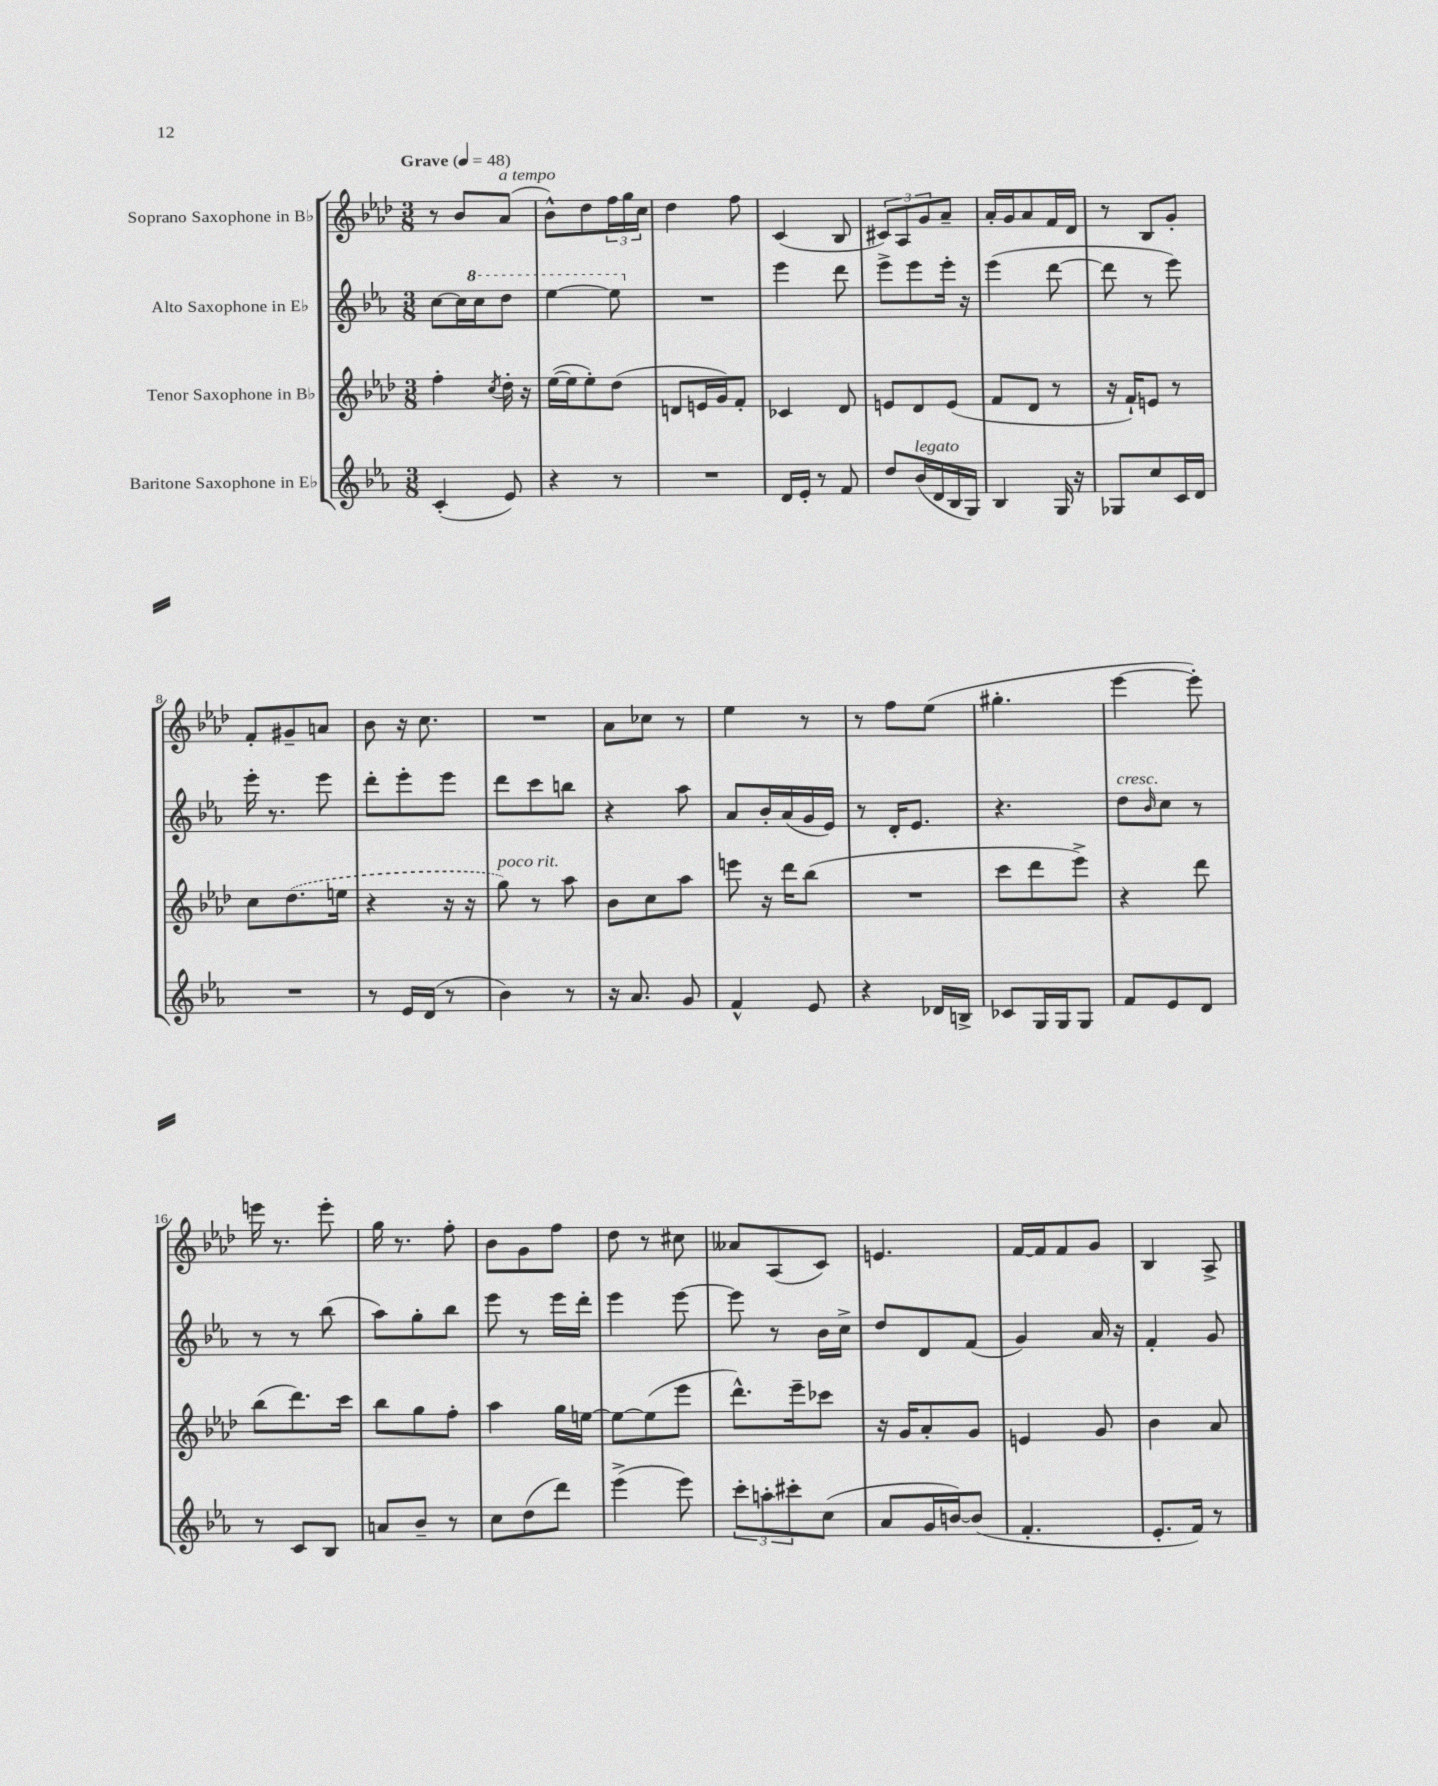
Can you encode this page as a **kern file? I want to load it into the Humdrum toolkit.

**kern	**kern	**kern	**kern
*part4	*part3	*part2	*part1
*staff4	*staff3	*staff2	*staff1
*I"Baritone Saxophone in E♭	*I"Tenor Saxophone in B♭	*I"Alto Saxophone in E♭	*I"Soprano Saxophone in B♭
*clefG2	*clefG2	*clefG2	*clefG2
*k[b-e-a-]	*k[b-e-a-d-]	*k[b-e-a-]	*k[b-e-a-d-]
*M3/8	*M3/8	*M3/8	*M3/8
*MM48	*MM48	*MM48	*MM48
=1	=1	=1	=1
!	!	!	!LO:TX:a:B:t=Grave
(4c'/	4ff'\	[8cc\L	8r
.	.	16cc\L]	8b-/L
*	*	*8va	*
.	.	16ccc\J	.
.	8qcc/	.	.
!	!	!	!LO:TX:a:i:t=a tempo
8e-/)	16dd-'\	8ddd\J	(8a-/J
.	16r	.	.
=2	=2	=2	=2
4r	([16ee-\LL	[4eee-\	8b-^^\L)
.	16ee-\J]	.	.
.	8ee-'\)	.	8dd-\
8r	(8dd-\J	8eee-\]	24ff\L
.	.	.	24gg\
.	.	.	24cc\JJ
=3	=3	=3	=3
*	*	*X8va	*
4.r	8dn/L	4.r	4dd-\
.	16en/L	.	.
.	16g/J)	.	.
.	8f'/J	.	8ff\
=4	=4	=4	=4
16d/LL	4c-X/	4eee-\	(4c/
16e-'/JJ	.	.	.
8r	.	.	.
8f/	8d-/	8ddd\	8B-/
=5	=5	=5	=5
8dd/L	8en/L	8eee-^\L	12c#X/L)
.	.	.	12A-/
!LO:TX:a:i:t=legato	!	!	!
(16b-/L	8d-/	8eee-\	.
.	.	.	12g/
16d/	.	.	.
16B-/	(8e/J	16eee-'\Jk	8a-~/J
16G/JJ)	.	16r	.
=6	=6	=6	=6
4B-/	8f/L	(4eee-\	16a-'/LL
.	.	.	16g/J
.	8d-/J	.	8a-/
16G/	8r	[8ddd\	16f/L
16r	.	.	16d-/JJ
=7	=7	=7	=7
8G-X/L	16r	8ddd\]	8r
.	16f`/KL)	.	.
8cc/	8en/J	8r	8B-/L
16c/L	8r	8eee-\)	8g'/J
16d/JJ	.	.	.
!!LO:LB:g=z
=8	=8	=8	=8
4.r	8cc\L	16eee-'\	8f'/L
.	.	8.r	.
.	(8.dd-\	.	8g#X~/
.	.	8eee-\	8an/J
.	16een\Jk	.	.
=9	=9	=9	=9
8r	4r	8ddd'\L	8b-\
16e-/LL	.	8eee-'\	16r
(16d/JJ	.	.	8.cc\
8r	16r	8eee-\J	.
.	16r	.	.
=10	=10	=10	=10
!	!LO:TX:a:i:t=poco rit.	!	!
4b-\)	8gg\)	8ddd\L	4.r
.	8r	8ccc\	.
8r	8aa-\	8bbn\J	.
=11	=11	=11	=11
16r	8b-\L	4r	8a-\L
8.a-/	.	.	.
.	8cc\	.	8cc-X\J
8g/	8aa-\J	8aa-\	8r
=12	=12	=12	=12
4f^^/	8eeen\	8a-/L	4ee-\
.	16r	16b-'/L	.
.	16ddd-\KL	(16a-/	.
8e-/	(8bb-\J	16g/	8r
.	.	16e-/JJ)	.
=13	=13	=13	=13
4r	4.r	8r	8r
.	.	16d'/KL	8ff\L
.	.	8.e-/J	.
16d-X/LL	.	.	(8ee-\J
16Bn^/JJ	.	.	.
=14	=14	=14	=14
8c-X/L	8ccc\L	4.r	4.gg#X'\
16G/L	8ddd-\	.	.
16G/J	.	.	.
8G/J	8eee-^\J)	.	.
=15	=15	=15	=15
!	!	!LO:TX:a:i:t=cresc.	!
8f/L	4r	8dd\L	[4eee-\
.	.	16qqb-/	.
8e-/	.	8cc\J	.
8d/J	8ddd-\	8r	8eee-'\])
!!LO:LB:g=z
=16	=16	=16	=16
8r	(8bb-\L	8r	16eeen\
.	.	.	8.r
8c/L	8.ddd-\)	8r	.
8B-/J	.	(8bb-\	8eee'\
.	16ccc\Jk	.	.
=17	=17	=17	=17
8an/L	8bb-\L	8aa-\L)	16gg\
.	.	.	8.r
8b-~/J	8gg\	8gg'\	.
8r	8ff'\J	8bb-\J	8ff'\
=18	=18	=18	=18
8cc\L	4aa-\	8eee-\	8b-\L
(8dd\	.	8r	8g\
8ddd\J)	16gg\LL	16eee-\LL	8ff\J
.	[16een\JJ	16ddd'\JJ	.
=19	=19	=19	=19
(4eee-^\	8ee\L_	4eee-\	8dd-\
.	(8ee\]	.	8r
8eee-\)	8eee-\J	[8eee-\	8cc#X\
=20	=20	=20	=20
12ccc'\L	8.ddd-^^\L)	8eee-\]	8a--X/L
12aan'\	.	.	.
.	.	8r	(8A-/
12ccc#X'\	.	.	.
.	16eee-~\k	.	.
(8cc\J	8ccc-X\J	16b-\LL	8c/J)
.	.	16cc^\JJ	.
=21	=21	=21	=21
8a-/L	16r	8dd/L	4.en/
.	16g/KL	.	.
16g/L	8a-'/	8d/	.
[16bn/J)	.	.	.
(8b/J]	8g/J	(8f/J	.
=22	=22	=22	=22
4.f'/	4en/	4g/)	[16f/LL
.	.	.	16f/J]
.	.	.	8f/
.	8g/	16a-/	8g/J
.	.	16r	.
=23	=23	=23	=23
8.e-'/L	4b-\	4f'/	4B-/
16f/Jk)	.	.	.
8r	8a-/	8g/	8A-^/
==	==	==	==
*-	*-	*-	*-
